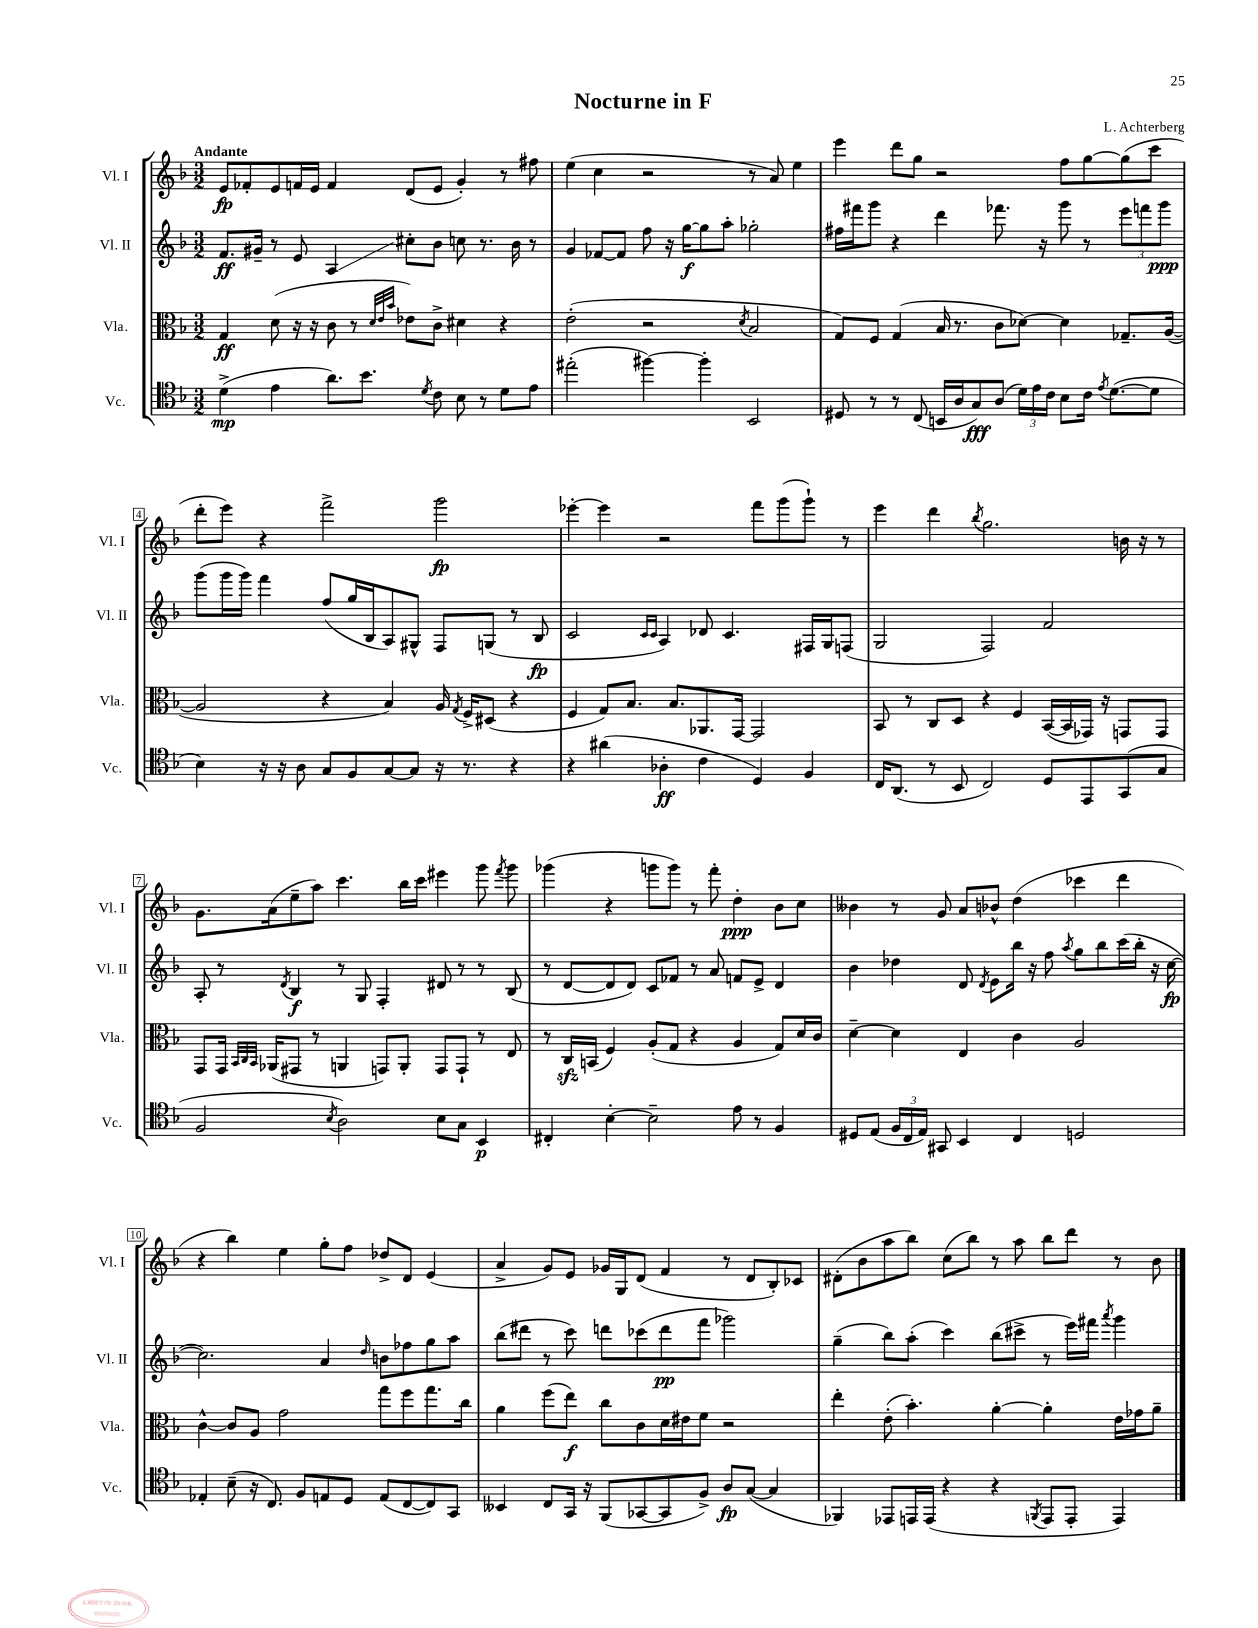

**kern	**kern	**kern	**kern
*staff4	*staff3	*staff2	*staff1
*clefC4	*clefC3	*clefG2	*clefG2
*k[b-]	*k[b-]	*k[b-]	*k[b-]
*M3/2	*M3/2	*M3/2	*M3/2
(4d^\	4G/	8.f/L	8e/L
.	.	.	8f-'/
.	.	16g#~/Jk	.
4e\	(8d\	8r	8e/
.	16r	8e/	16f/L
.	16r	.	16e/JJ
8.a\L)	8c\	4A/	4f/
.	8r	.	.
8.b-\J	.	.	.
.	32qqd/LLL	.	.
.	32qqe/	.	.
.	32qqb-/JJJ	.	.
.	8e-\L)	8cc#'\L	(8d/L
8qd/	.	.	.
8c\	8c^\J	8b-\J	8e/J
8B-\	4d#\	8cc\	4g'/)
8r	.	8.r	.
8d\L	4r	.	8r
.	.	16b-\	.
8e\J	.	8r	8ff#\
=	=	=	=
(2ee#'\	(2e'\	4g/	(4ee\
.	.	[8f-/L	4cc\
.	.	8f-/]J	.
[4ff#\)	2r	8ff\	2r
.	.	16r	.
.	.	[16gg\LK	.
4ff#'\]	.	8gg\]	.
.	.	8aa'\J	.
.	8qd/	.	.
2BB-/	2B-/	2gg-'\	8r
.	.	.	8a/)
.	.	.	4ee\
=	=	=	=
8D#/	8G/L)	16ff#\LL	4eee\
.	.	16fff#\J	.
8r	8F/J	8ggg\J	.
8r	(4G/	4r	8ddd\L
(8C/	.	.	8gg\J
16BB/LL	16B-/	4ddd\	2r
16A/J	8.r	.	.
8G/)	.	.	.
(8A/J	8c\L	8.fff-\	.
24d\LL)	[8d-\J)	.	.
24e\	.	.	.
.	.	16r	.
24c\JJ	.	.	.
8B-\L	4d-\]	8ggg\	8ff\L
16c\Jk	.	8r	[8gg\
8qe/	.	.	.
([8.d\L	.	.	.
.	8.G-~/L	12eee\L	(8gg\]
.	.	12fff\	.
8d\]J	.	.	8ccc\J
.	.	12ggg\J	.
.	([16A/Jk	.	.
=	=	=	=
4B-\)	2A/]	(8ggg\L	8ddd'\L
.	.	16ggg\L	8eee\J)
.	.	16ggg\JJ)	.
16r	.	4fff\	4r
16r	.	.	.
8A\	.	.	.
8G/L	4r	(8ff/L	2fff^\
8F/	.	16gg/L	.
.	.	16B-/J	.
[8G/	4B-/)	8A/)	.
8G/]J	.	8G#^^/J	.
16r	16A/	8F/L	2ggg\
.	8qG/	.	.
8.r	16F^/LK	.	.
.	(8D#/J	(8G/J	.
4r	4r	8r	.
.	.	8B-/	.
=	=	=	=
4r	4F/	2c/	[4eee-'\
(4a#\	8G/L)	.	4eee-\]
.	8.B-/J	.	.
.	.	16qqc/LL	.
.	.	16qqc/JJ	.
4A-'\	.	4A/)	2r
.	8.B-/L	.	.
4c\	8.AA-/	8d-/	.
.	.	4.c/	.
.	[16GG/Jk	.	.
4D/)	2GG/]	.	8fff\L
.	.	.	(8ggg\
4F/	.	16F#/LL	8ggg`\J)
.	.	16G/J	.
.	.	(8F/J	8r
=	=	=	=
16C/LK	8BB-/	2G/	4eee\
(8.AA/J	.	.	.
.	8r	.	.
8r	8C/L	.	4ddd\
8BB-/	8D/J	.	.
.	.	.	8qbb-/
2C/)	4r	2F/)	2.gg\
.	4F/	.	.
8D/L	([16BB-/LL	2f/	.
.	16BB-/]	.	.
8EE/	16GG-/JJ)	.	.
.	16r	.	.
(8GG/	8GG/L	.	16b\
.	.	.	16r
8G/J	8GG/J	.	8r
=	=	=	=
2F/	8GG/L	8A'/	8.g\L
.	16GG/Jk	8r	.
.	32qqBB-/LLL	.	.
.	32qqC/	.	.
.	32qqBB-/JJJ	.	.
.	(16AA-/LK	.	(16a\k
.	.	8qd/	.
.	8GG#/J	4B-/	8ee~\
.	8r	.	8aa\J)
8qB-/	.	.	.
2A\)	4AA/	8r	4.ccc\
.	.	8G/	.
.	8GG/L)	4F'/	.
.	8AA'/J	.	16bb-\LL
.	.	.	16ccc\JJ
8B-\L	8GG/L	8d#/	4eee#\
8G\J	8GG`/J	8r	.
4BB-/	8r	8r	8ggg\
.	.	.	8qfff/
.	8E/	(8B-/	8ggg\
=	=	=	=
4C#'/	8r	8r	(4ggg-\
.	16C/LL	[8d/L	.
.	(16BB/JJ	.	.
[4B-'\	4F/)	8d/]	4r
.	.	8d/J)	.
2B-~\]	(8A'/L	8c/L	8ggg\L
.	8G/J	8f-/J	8ggg\J)
.	4r	8r	8r
.	.	8a/	8fff'\
8e\	4A/	8f/L	4dd'\
8r	.	8e^/J	.
4F/	8G/L)	4d/	8b-\L
.	16d/L	.	8cc\J
.	16c/JJ	.	.
=	=	=	=
8D#/L	[4d~\	4b-\	4b--\
(8E/J	.	.	.
24F/LL	4d\]	4dd-\	8r
24C/	.	.	.
24E/JJ)	.	.	.
8GG#/	.	.	8g/
4BB-/	4E/	8d/	8a/L
.	.	8qd/	.
.	.	8e\L	8b-^^/J
4C/	4c\	16bb-\Jk	(4dd\
.	.	16r	.
.	.	8ff\	.
.	.	8qaa/	.
2D/	2A/	8gg\L	4ccc-\
.	.	8bb-\	.
.	.	(16ccc\L	4ddd\
.	.	16bb-'\JJ	.
.	.	16r	.
.	.	[16cc\	.
=	=	=	=
4E-'/	[4c^^\	2.cc\])	4r
(8B-~\	8c/]L	.	4bb-\)
16r	8A/J	.	.
8.C/)	.	.	.
.	2g\	.	4ee\
8F/L	.	.	.
8E/	.	4a/	8gg'\L
8D/J	.	.	8ff\J
.	.	16qqdd/	.
(8E/L	8gg\L	8b\L	8dd-^/L
[8C/	8ff\	8ff-\	8d/J
8C/])	8.gg\	8gg\	(4e/
8GG/J	.	8aa\J	.
.	16cc\Jk	.	.
=	=	=	=
4BB--/	4a\	(8bb-\L	4a^/
.	.	8ddd#\J	.
8C/L	(8ff\L	8r	8g/L)
16GG/Jk	8ee\J)	8ccc\)	8e/J
16r	.	.	.
(8FF/L	8cc\L	8ddd\L	16g-/LL
.	.	.	16G/J
[8GG-/	8c\	(8ccc-\	(8d/J
8GG-/]	16d\L	8ddd\	4f/
.	16e#\J	.	.
8F^/J)	8f\J	8fff\J	.
8A/L	2r	2ggg-\)	8r
([8G/J	.	.	8d/L
4G/]	.	.	8B-'/)
.	.	.	8c-/J
=	=	=	=
4FF-/)	4ee'\	(4gg~\	(8d#'\L
.	.	.	8b-\
8EE-/L	(8e'\	8bb-\L)	8aa\
16EE/L	4.b-'\)	(8aa'\J	8bb-\J)
(16EE/JJ	.	.	.
4r	.	4ccc\)	(8cc\L
.	.	.	8bb-\J)
4r	[4a'\	(8bb-\L	8r
.	.	8ccc#^\J	8aa\
8qFF/	.	.	.
8EE/L	4a'\]	8r	8bb-\L
8EE'/J	.	16eee\LL)	8ddd\J
.	.	16fff#\JJ	.
.	.	8qaaa/	.
4EE/)	16e\LL	4ggg\	8r
.	16g-\J	.	.
.	8a~\J	.	8b-\
==	==	==	==
*-	*-	*-	*-
